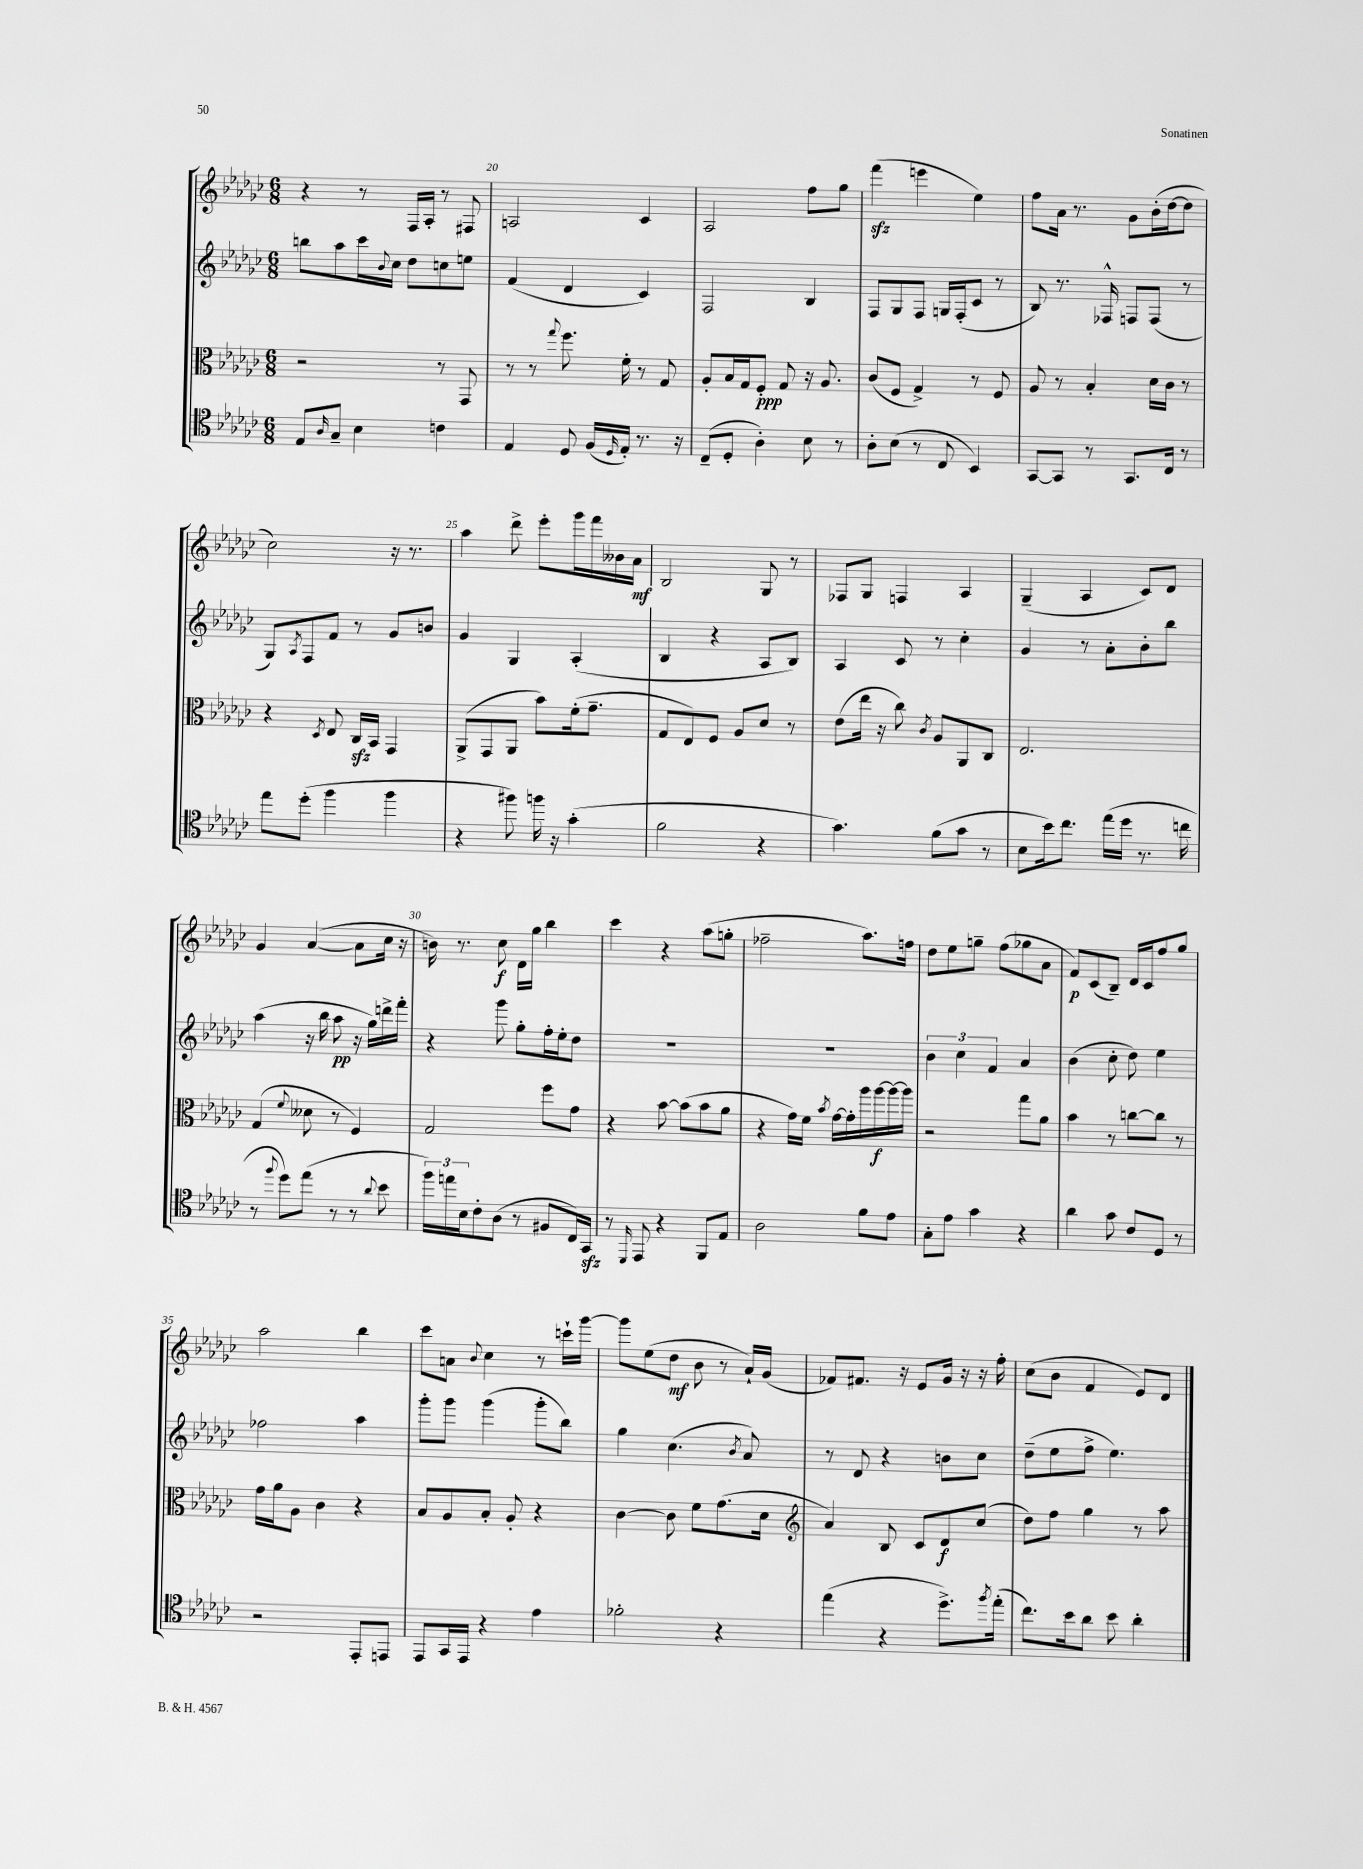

**kern	**kern	**kern	**kern
*staff4	*staff3	*staff2	*staff1
*clefC4	*clefC3	*clefG2	*clefG2
*k[b-e-a-d-g-c-]	*k[b-e-a-d-g-c-]	*k[b-e-a-d-g-c-]	*k[b-e-a-d-g-c-]
*M6/8	*M6/8	*M6/8	*M6/8
8E-	2r	8bb	4r
16qqA-	.	.	.
8G-~	.	8aa-	.
4B-	.	16ccc-	8r
.	.	8qqb-	.
.	.	16cc-	.
.	.	8dd-	16F
.	.	.	16A-'
4c	8r	8cc	8r
.	8GG-	8ee	8F#
=	=	=	=
4E-	8r	(4f	2A
.	8r	.	.
.	8qqgg-	.	.
8D-	8.ff	4d-	.
(16F	.	.	.
16qqD-	.	.	.
16E-')	16f'	.	.
8.r	8r	4c-)	4c-
.	8G-	.	.
16r	.	.	.
=	=	=	=
(8C-~	8A-'	2F	2A-
8D-'	16B-	.	.
.	16G-	.	.
4A-')	8F'	.	.
.	8G-	.	.
8B-	16r	4B-	8ff
.	8.A-	.	.
8r	.	.	8gg-
=	=	=	=
8A-'	(8c-	8F	(4fff
(8B-	8F	8G-	.
8r	4G-^)	8F	4eee
8C-	.	16G	.
.	.	(16F'	.
4BB-)	8r	8c-	4ee-)
.	8F	8r	.
=	=	=	=
[8GG-	8A-	8B-)	8ff
8GG-]	8r	8.r	16a-
.	.	.	8.r
8r	4B-'	.	.
.	.	16F-^^	.
8.GG-	.	8F	8g-
.	16d-	(8F	(16b-'
16C-	16c-	.	[16dd-
8r	8r	8r	8dd-]
=	=	=	=
8ee-	4r	8G-)	2cc-)
.	.	8qA-	.
(8dd-'	.	8F	.
.	8qD-	.	.
4ff	8E-	8f	.
.	16C-	8r	.
.	16BB-	.	.
4ff	4GG-	8g-	16r
.	.	.	8.r
.	.	8b	.
=	=	=	=
4r	(8AA-^	4g-	4aa-
.	8GG-	.	.
8ff#)	8AA-	4G-	8ddd-^
16ff	8b-)	.	8eee-'
16r	.	.	.
(4g-'	(16f'	(4A-'	16ggg-
.	8.g-~	.	16fff
.	.	.	16b--
.	.	.	16a-
=	=	=	=
2f	8G-	4B-	2B-
.	8E-)	.	.
.	8F	4r	.
.	8A-	.	.
4r	8d-	8A-	8G-
.	8r	8B-)	8r
=	=	=	=
4.g-)	(8e-	4A-	8F-
.	16ee-	.	8G-
.	16r	.	.
.	8cc-)	8c-	4F
.	8qc-	.	.
(8f	8A-	8r	.
8g-	8AA-	4cc-'	4A-
8r	8C-	.	.
=	=	=	=
8B-	2.E-	4g-	(4G-~
16b-)	.	.	.
8.cc-	.	.	.
.	.	8r	4A-
(16ee-	.	8a-'	.
16dd-	.	.	.
8.r	.	8b-'	8c-)
.	.	8bb-	8d-
16cc	.	.	.
=	=	=	=
8r	(4G-	(4aa-	4g-
8qqff	.	.	.
8dd-)	.	.	.
.	8qqf	.	.
(8ee-	8d--	16r	([4a-
.	.	16bb-	.
8r	8r	8aa-	.
8r	4F)	16r	8a-]
.	.	16gg-)	.
8qqa-	.	.	.
8b-	.	16ddd^	16cc-
.	.	16fff'	16r
=	=	=	=
24ff)	2G-	4r	16b)
24ee	.	.	.
.	.	.	8.r
24B-	.	.	.
8c-'	.	.	.
(8A-	.	8ggg-	8cc-
8r	.	8gg-'	16d-
.	.	.	16gg-
8F#	8ff	16ff'	4bb-
.	.	16ee-'	.
16C-)	8g-	8dd-	.
16GG-	.	.	.
=	=	=	=
8r	4r	2.r	4ccc-
16qqDD-	.	.	.
8EE-	.	.	.
4r	[8b-	.	4r
.	(8b-]	.	.
8FF	8b-	.	(8aa-
8E-	8a-	.	8gg'
=	=	=	=
2A-	4r	2.r	2ff-~
.	16g-)	.	.
.	16f	.	.
.	8qb-	.	.
.	[16g-	.	.
.	16g-']	.	.
8f	16aa-	.	8.aa-)
.	[16aa-	.	.
8e-	16aa-_	.	.
.	16aa-]	.	16ff
=	=	=	=
8G-'	2r	6b-	8dd-
8e-	.	.	8ee-
.	.	6cc-	.
4g-	.	.	8gg~
.	.	6f	.
.	.	.	(8ff
4r	8gg-	4a-	8gg-
.	8a-	.	8a-
=	=	=	=
4a-	4b-	(4b-	8f)
.	.	.	(8c-
8g-	8r	8cc-'	8B-~)
8c-	[8cc	8dd-)	16d-
.	.	.	16c-
8D-	8cc]	4ee-	8ff
8r	8r	.	8gg-
=	=	=	=
2r	16g-	2ff-	2aa-
.	16a-	.	.
.	8A-	.	.
.	4c-	.	.
8EE-'	4r	4aa-	4bb-
8EE	.	.	.
=	=	=	=
8EE-	8B-	8ggg-'	8ccc-
16GG-	8A-	8ggg-	8a
16EE-	.	.	.
.	.	.	8qqb-
4r	8B-'	(4ggg-	4cc-
.	8A-'	.	.
4e-	4r	8ggg-'	8r
.	.	8bb-)	16ccc`
.	.	.	[16ggg-
=	=	=	=
2f-'	[4c-	4gg-	8ggg-]
.	.	.	(8ee-
.	8c-]	(4.cc-	8dd-
.	8f	.	8b-
4r	(8.g-	.	8r
.	.	8qb-	.
.	.	8a-)	16a-`)
.	16d-	.	(16g-
=	=	=	=
*	*clefG2	*	*
(4ee-	4a-)	8r	8f-)
.	.	8d-	8.f#
4r	8B-	4r	.
.	.	.	16r
.	8c-	.	8e-
8.dd-^)	8d-	8b	16g-
.	.	.	16r
.	(8cc-	8cc-	16r
8qff	.	.	.
(16ee-'	.	.	16ff'
=	=	=	=
8.cc-)	8dd-)	(8dd-~	(8cc-
.	8ff	8ee-	8b-
16b-	.	.	.
8a-	4gg-	8ff^	4f
8b-	.	4.ee-)	.
4a-'	8r	.	8e-)
.	8aa-	.	8d-
==	==	==	==
*-	*-	*-	*-
